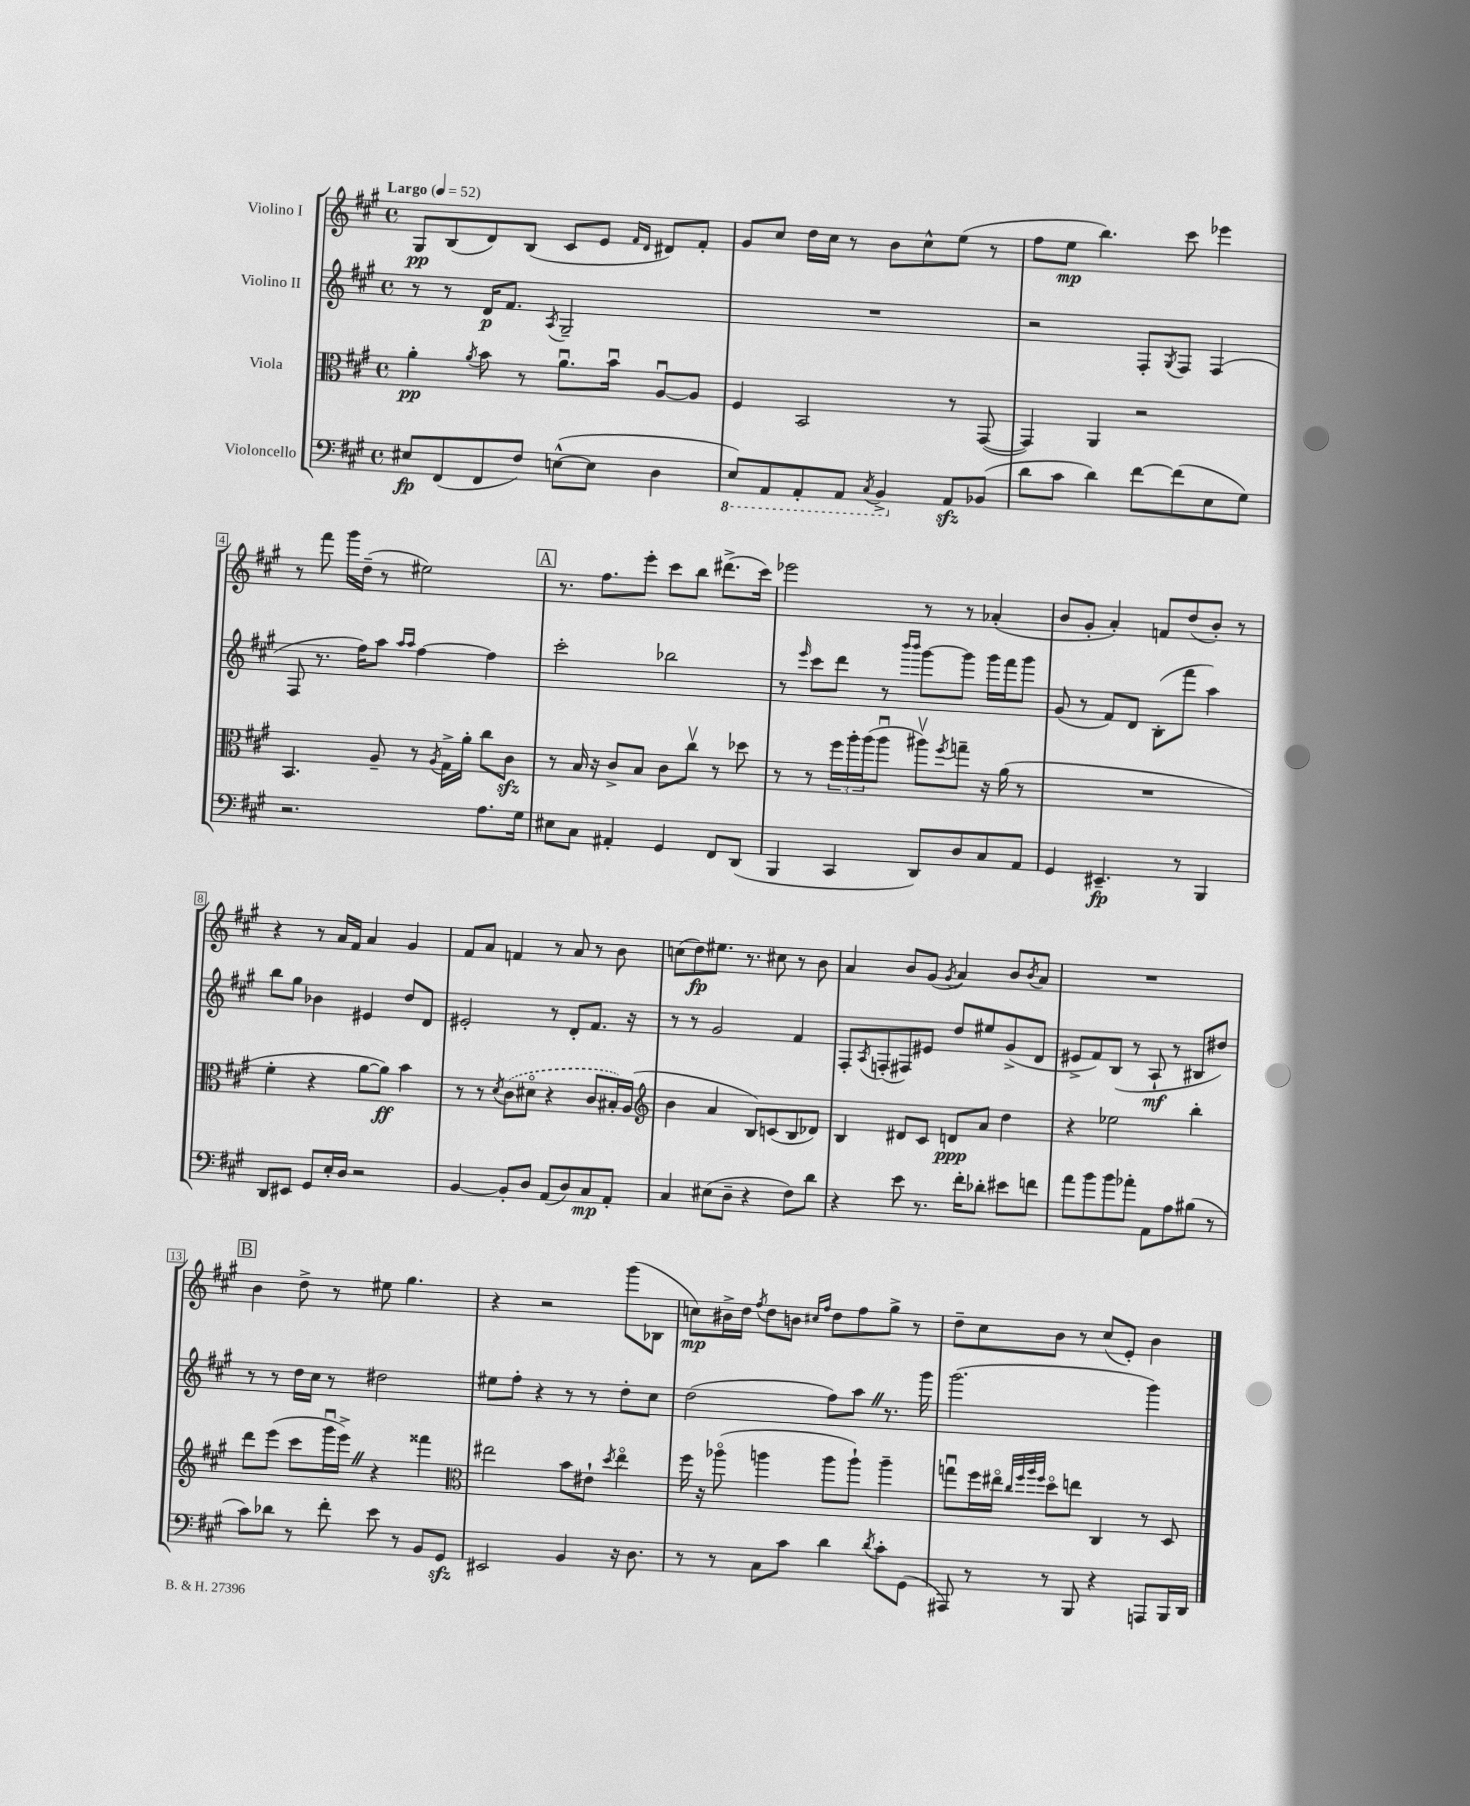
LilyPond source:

<<
\new StaffGroup <<
\new Staff = "s0" \with { instrumentName = "Violino I" } {
    \clef treble \key a \major \defaultTimeSignature \time 4/4 \tempo "Largo" 4 = 52
    gis8\pp b8( d'8) b8( cis'8 e'8 \grace { fis'16 d'16 } dis'8) fis'8-. |
    gis'8 cis''8 d''16 cis''16 r8 b'8 cis''8-^ e''8( r8 |
    fis''8 e''8\mp b''4.) cis'''8 ees'''4 |
    r8 fis'''8 gis'''16 d''16--( r8 eis''2) |
    \mark \markup { \box "A" } r8. fis''8. e'''8-. cis'''8 b''8 dis'''8.->( cis'''16) |
    ees'''2 r8 r8 aes'4-.( |
    b'8 gis'8-. a'4-.) f'8 d''8( b'8-.) r8 |
    r4 r8 a'16 fis'16 a'4 gis'4 |
    fis'8 a'8 f'4 r8 a'8 r8 b'8 |
    c''8( d''8\fp) eis''8. r8. cis''8 r8 b'8 |
    a'4 b'8 gis'8( \acciaccatura { gis'8 } a'4) b'8 \acciaccatura { b'8 } a'8 |
    R1 |
    \mark \markup { \box "B" } b'4 d''8-> r8 eis''8 gis''4. |
    r4 r2 gis'''8( bes8 |
    c''8\mp) bis'16-> d''16 \acciaccatura { fis''8 } d''8 b'8 \grace { cis''16 fis''16 } d''8 fis''8 gis''8-> r8 |
    d''8-- cis''8 b'8 r8 cis''8( e'8-.) b'4 \bar "|." |
}
\new Staff = "s1" \with { instrumentName = "Violino II" } {
    \clef treble \key a \major \defaultTimeSignature \time 4/4
    r8 r8 d'16\p fis'8. \acciaccatura { a8 } gis2-- |
    R1 |
    r2 fis8-. \acciaccatura { gis8 } fis8 fis4( |
    fis8 r8. fis''16) a''8 \grace { a''16 a''16 } fis''4~ fis''4 |
    \mark \markup { \box "A" } cis'''2-. bes''2 |
    r8 \grace { e'''16 } cis'''8 d'''8 r8 \grace { b'''16 b'''16 } gis'''8~ gis'''8 gis'''16 fis'''16 gis'''8 |
    gis'8( r8 fis'8) d'8 b8-.( fis'''8 a''4) |
    b''8 gis''8 bes'4 eis'4 d''8 d'8 |
    eis'2-. r8 d'8-. fis'8. r16 |
    r8 r8 gis'2 fis'4 |
    fis8-. \acciaccatura { a8 } f8-.( fis8) eis'8 d''8 eis''8 gis'8->( d'8 |
    eis'8-> fis'8) b8( r8 a8-!\mf r8 bis8 dis''8) |
    \mark \markup { \box "B" } r8 r8 d''16 cis''16 r8 dis''2 |
    eis''8 fis''8-. r4 r8 r8 d''8-. cis''8 |
    d''2( fis''8) a''8 \once \override BreathingSign.text = \markup { \musicglyph "scripts.caesura.straight" } \breathe r8. gis'''16 |
    gis'''2.( gis'''4) \bar "|." |
}
\new Staff = "s2" \with { instrumentName = "Viola" } {
    \clef alto \key a \major \defaultTimeSignature \time 4/4
    a'4-.\pp \acciaccatura { a'8 } b'8 r8 a'8.\downbow b'16\downbow a8~\downbow a8 |
    fis4 b,2 r8 gis,8~( |
    gis,4) a,4 r2 |
    b,4. a8-- r8 \acciaccatura { a8 } gis16-> a'16-. cis''8 cis'8\sfz |
    \mark \markup { \box "A" } r8 b16 r16 cis'8-> b8 cis'8 cis''8\upbow r8 des''8 |
    r8 r8 \tuplet 3/2 { fis''16 a''16-. a''16( } a''8\downbow ais''8\upbow) \acciaccatura { fis''8 } g''8-- r16 a'16( r8 |
    R1 |
    fis'4-. r4 a'8~ a'8\ff) b'4 |
    r8 r8 \acciaccatura { d'8 } \once \slurDashed cis'8( dis'8\flageolet r4 cis'8 bis16-.) a16( |
    \clef treble b'4 a'4 b8) c'8( b8 des'8) |
    b4 dis'8 cis'8 d'8\ppp a'8 d''4 |
    r4 ees''2 b''4-. |
    \mark \markup { \box "B" } d'''8 e'''8( cis'''8 gis'''16\downbow e'''16->) \once \override BreathingSign.text = \markup { \musicglyph "scripts.caesura.straight" } \breathe r4 fisis'''4 |
    \clef alto eis''2 b'8 eis'8-! \acciaccatura { d''8 } eis''4\flageolet |
    fis''16 r16 aes''8\flageolet( a''4 a''8 a''8-!) a''4-- |
    g''8\downbow fis''16 eis''16\flageolet \grace { cis''32 fis''32 a''32 fis''32 } d''8\flageolet e''8 cis4 r8 d8 \bar "|." |
}
\new Staff = "s3" \with { instrumentName = "Violoncello" } {
    \clef bass \key a \major \defaultTimeSignature \time 4/4
    eis8\fp fis,8( fis,8 fis8) e8~-^( e8 d4 |
    \ottava #-1 e,8) a,,8 a,,8-. a,,8 \acciaccatura { cis,8 } b,,4-> \ottava #0 a,8\sfz bes,8( |
    d'8 cis'8 d'4) fis'8~ fis'8( e8 gis8) |
    r2. a8. gis16 |
    \mark \markup { \box "A" } eis8 cis8 ais,4-. gis,4 fis,8 d,8( |
    b,,4 cis,4 d,8) d8 cis8 a,8 |
    gis,4 eis,4.--\fp r8 b,,4 |
    d,8 eis,8 gis,8 e16-. d16 r2 |
    b,4~ b,8-. d8 a,8( d8) cis8\mp a,8-. |
    cis4 eis8( d8-- r4 fis8) d'8 |
    r4 e'8 r8. fis'16-. des'8-. eis'8 f'8 |
    a'8 b'8 b'8 aes'8-. a,8 a8 bis8( r8 |
    \mark \markup { \box "B" } cis'8) des'8 r8 fis'8-. e'8 r8 b,8 gis,8\sfz |
    eis,2 b,4 r16 d8. |
    r8 r8 cis8 cis'8 d'4 \acciaccatura { d'8 } cis'8-. gis,8( |
    ais,,8) r8 r8 b,,8 r4 a,,8 b,,16 d,16 \bar "|." |
}
>>
>>
\layout { \context { \Score \override BarNumber.stencil = #(make-stencil-boxer 0.1 0.3 ly:text-interface::print) } }
